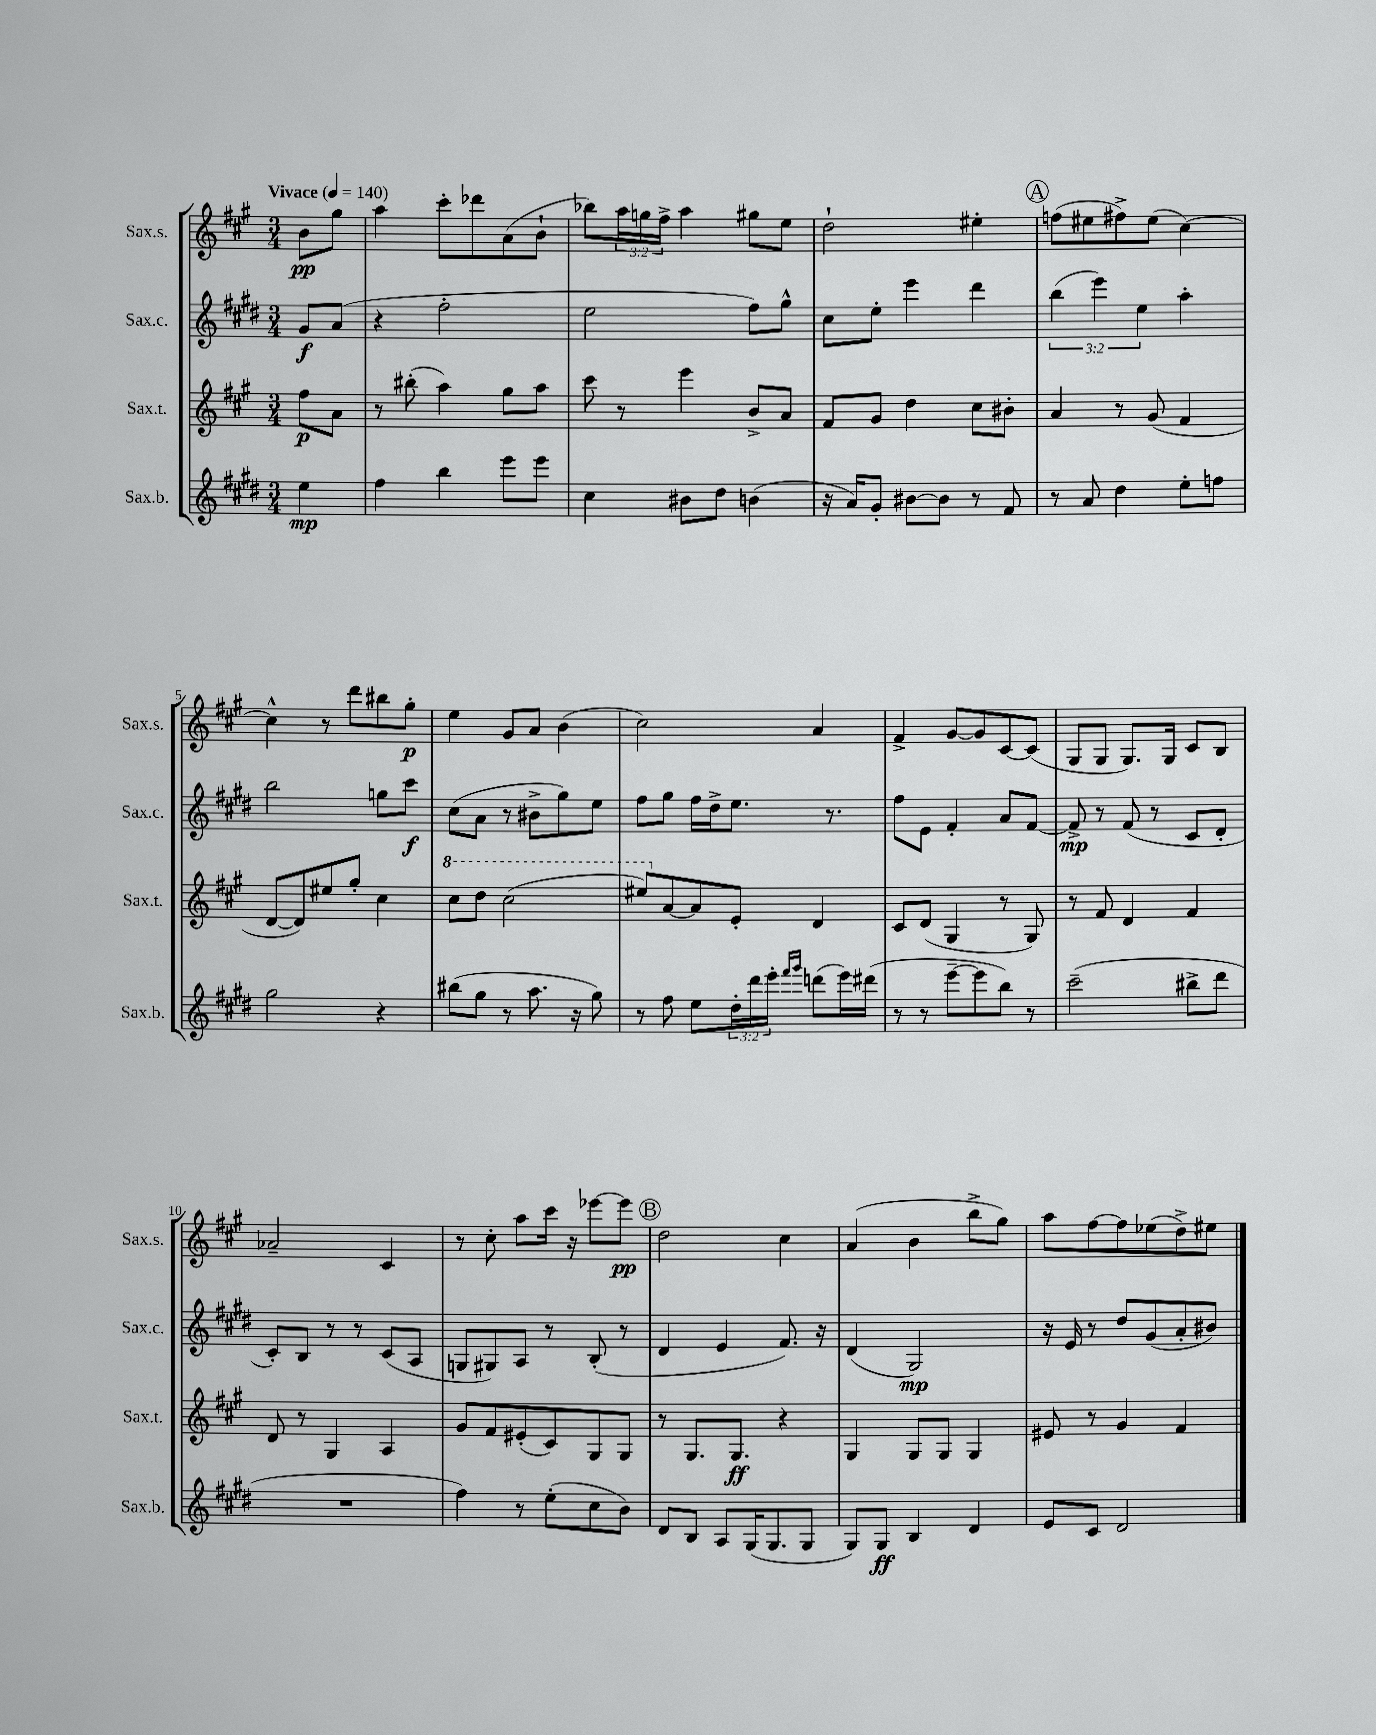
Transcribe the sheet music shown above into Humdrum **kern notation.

**kern	**kern	**kern	**kern
*staff4	*staff3	*staff2	*staff1
*clefG2	*clefG2	*clefG2	*clefG2
*k[f#c#g#d#]	*k[f#c#g#]	*k[f#c#g#d#]	*k[f#c#g#]
*M3/4	*M3/4	*M3/4	*M3/4
*MM140	*MM140	*MM140	*MM140
4ee	8ff#	8g#	8b
.	8a	(8a	8gg#
=	=	=	=
4ff#	8r	4r	4aa
.	(8bb#'	.	.
4bb	4aa)	2ff#'	8ccc#'
.	.	.	8ddd-
8eee	8gg#	.	(8a
8eee	8aa	.	8b`
=	=	=	=
4cc#	8ccc#	2ee	8bb-)
.	8r	.	24aa
.	.	.	24gg
.	.	.	24ff#^
8b#	4eee	.	4aa
8dd#	.	.	.
(4b	8b^	8ff#)	8gg#
.	8a	8gg#^^	8ee
=	=	=	=
16r	8f#	8cc#	2dd`
16a)	.	.	.
8g#'	8g#	8ee'	.
[8b#	4dd	4eee	.
8b#]	.	.	.
8r	8cc#	4ddd#	4ee#'
8f#	8b#'	.	.
=	=	=	=
8r	4a	(6bb	(8ff
8a	.	.	8ee#
.	.	6eee)	.
4dd#	8r	.	8ff#^)
.	.	6ee	.
.	(8g#	.	(8ee#
8ee'	4f#	4aa'	[4cc#)
8ff	.	.	.
=	=	=	=
2gg#	[8d	2bb	4cc#^^]
.	8d])	.	.
.	8ee#	.	8r
.	8gg#'	.	8ddd
4r	4cc#	8gg	8bb#
.	.	8ccc#	8gg#'
=	=	=	=
(8bb#	8ccc#	(8cc#	4ee
8gg#	8ddd	8a	.
8r	(2ccc#	8r	8g#
8.aa	.	8b#^	8a
.	.	8gg#)	(4b
16r	.	.	.
8gg#)	.	8ee	.
=	=	=	=
8r	8eee#)	8ff#	2cc#)
8ff#	[8a	8gg#	.
8ee	8a]	16ff#	.
.	.	16dd#^	.
24dd#'	8e'	8.ee	.
24ddd#	.	.	.
24eee'	.	.	.
16qqfff#	.	.	.
16qqggg#	.	.	.
(8ddd	4d	.	4a
.	.	8.r	.
16eee)	.	.	.
(16ddd#	.	.	.
=	=	=	=
8r	8c#	8ff#	4f#^
8r	(8d	8e	.
[8eee~	4G#	4f#'	[8g#
8eee]	.	.	8g#]
8bb)	8r	8a	[8c#
8r	8G#)	[8f#	(8c#]
=	=	=	=
(2ccc#~	8r	8f#^]	8G#
.	8f#	8r	8G#
.	4d	(8f#	8.G#)
.	.	8r	.
.	.	.	16G#
8bb#^	4f#	8c#	8c#
8ddd#	.	8d#'	8B
=	=	=	=
2.r	8d	8c#')	2a-~
.	8r	8B	.
.	4G#	8r	.
.	.	8r	.
.	4A	(8c#	4c#
.	.	8A	.
=	=	=	=
4ff#)	8g#	8G	8r
.	8f#	8G#)	8cc#'
8r	(8e#'	8A	8aa
(8ee'	8c#)	8r	16ccc#
.	.	.	16r
8cc#	8G#	(8B'	[8eee-
8b)	8G#	8r	8eee-]
=	=	=	=
8d#	8r	4d#	2dd
8B	8.G#	.	.
8A	.	4e	.
.	8.G#	.	.
(16G#	.	.	.
8.G#	.	.	.
.	4r	8.f#)	4cc#
8G#	.	.	.
.	.	16r	.
=	=	=	=
8G#)	4G#	(4d#	(4a
8G#	.	.	.
4B	8G#	2G#)	4b
.	8G#	.	.
4d#	4G#	.	8bb^
.	.	.	8gg#)
=	=	=	=
8e	8e#	16r	8aa
.	.	16e	.
8c#	8r	8r	[8ff#
2d#	4g#	8dd#	8ff#]
.	.	(8g#	(8ee-
.	4f#	8a'	8dd^)
.	.	8b#)	8ee#
==	==	==	==
*-	*-	*-	*-
